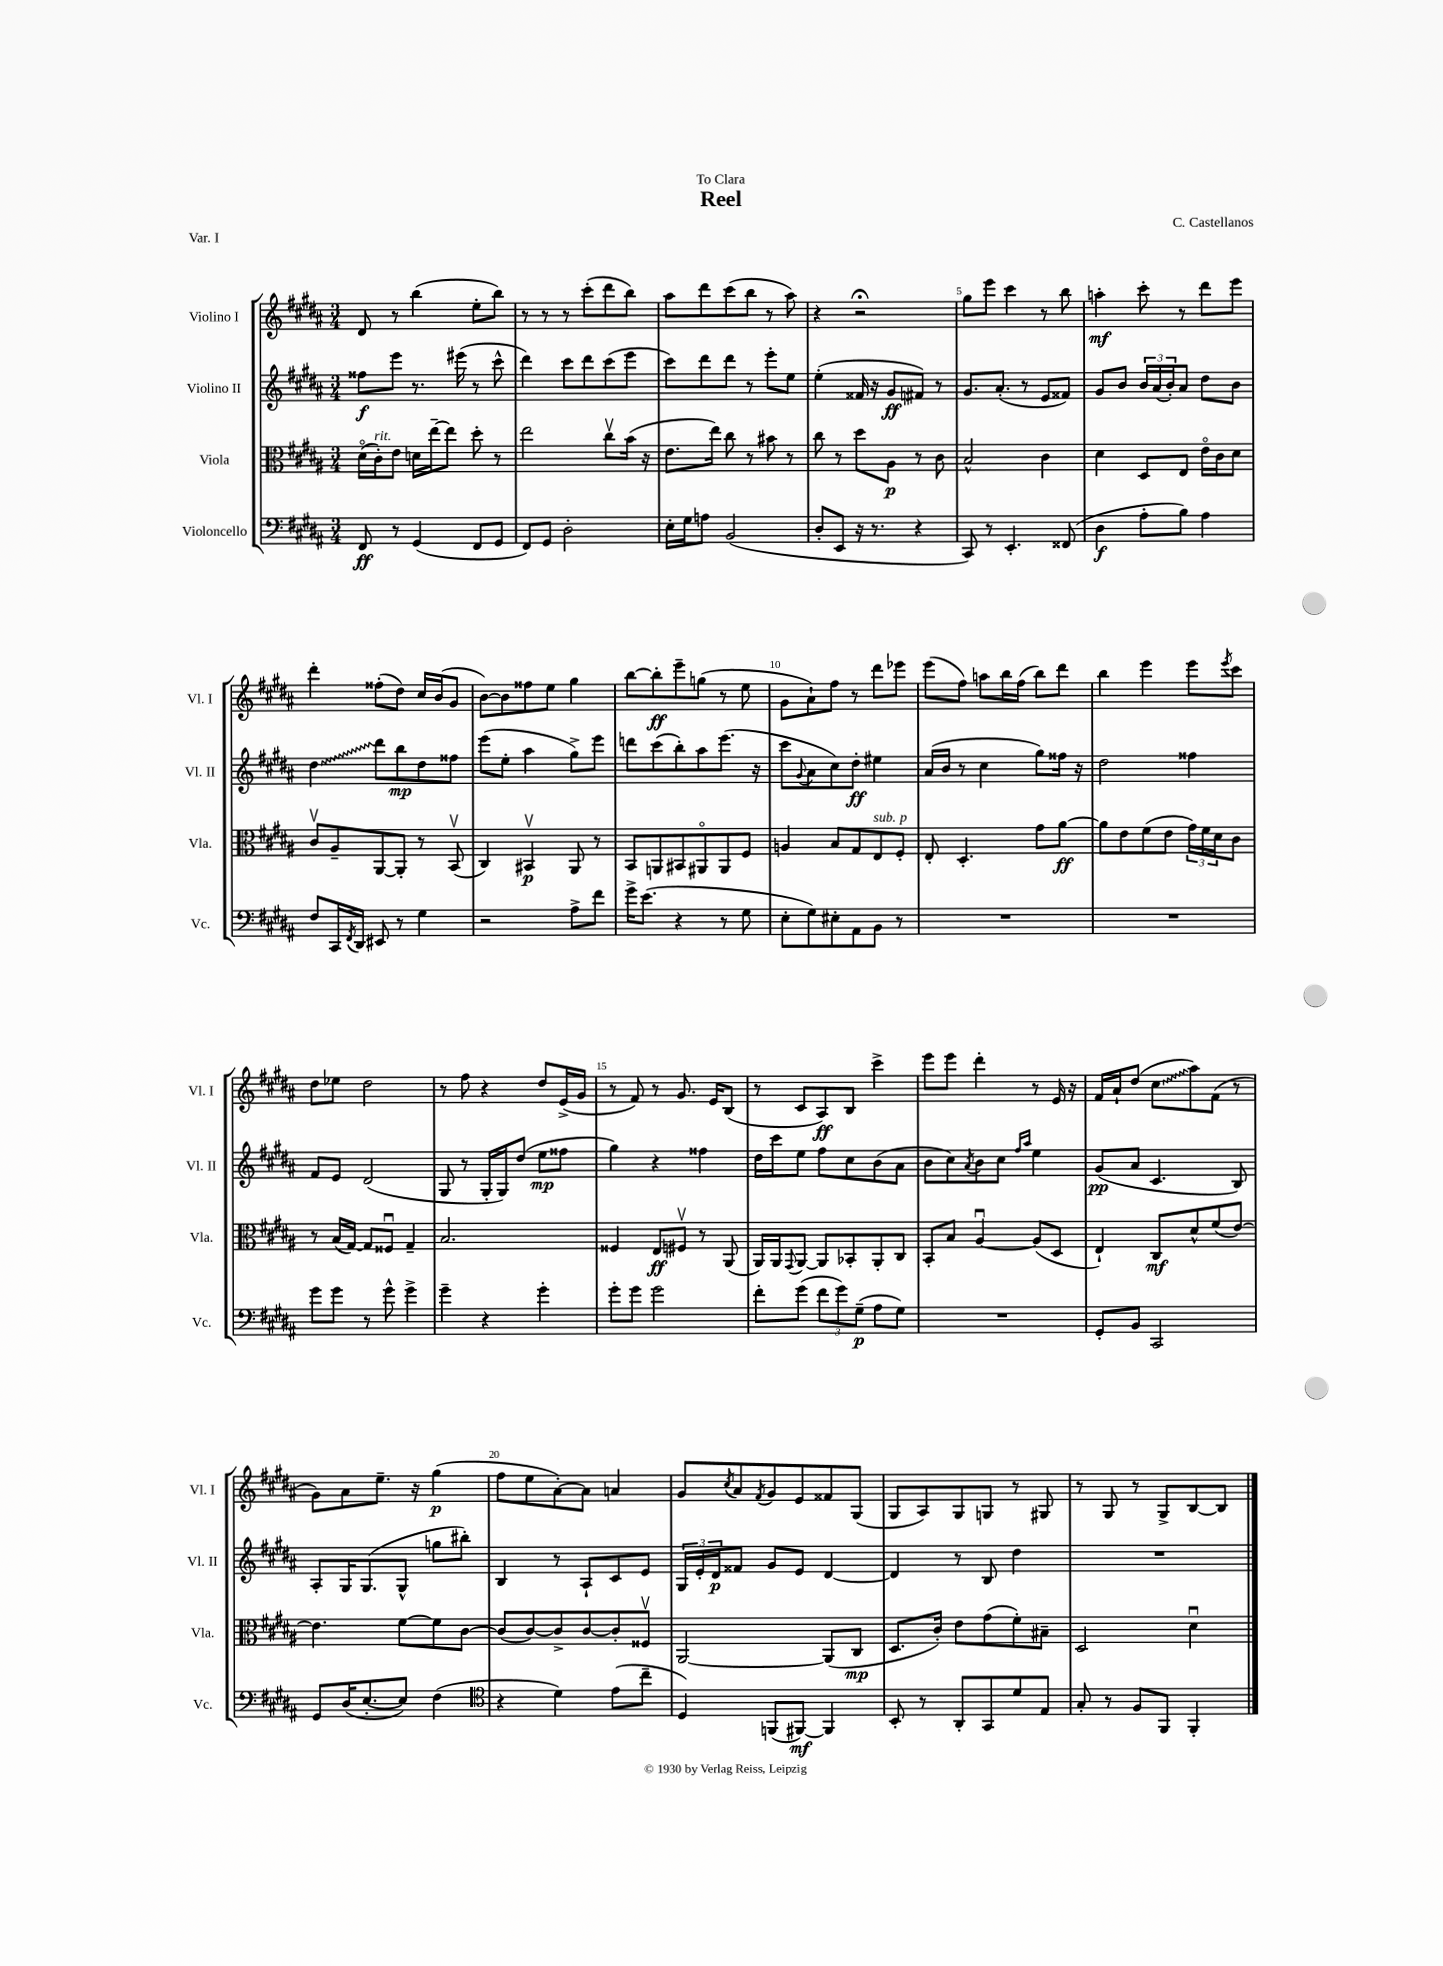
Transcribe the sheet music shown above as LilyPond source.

\header { title = "Reel" composer = "C. Castellanos" dedication = "To Clara" piece = "Var. I" }
<<
\new StaffGroup <<
\new Staff = "s0" \with { instrumentName = "Violino I" shortInstrumentName = "Vl. I" } {
    \clef treble \key b \major \numericTimeSignature \time 3/4
    dis'8 r8 b''4( e''8-. b''8) |
    r8 r8 r8 cis'''8-.( dis'''8 b''8) |
    ais''8 dis'''8 cis'''8( b''8 r8 ais''8) |
    r4 r2\fermata |
    gis''8 e'''8 cis'''4 r8 b''8 |
    a''4-.\mf cis'''8-. r8 dis'''8 e'''8 |
    dis'''4-. fisis''8-.( dis''8) cis''16 b'16( gis'8 |
    b'8~) b'8 fisis''8 e''8 gis''4 |
    b''8~ b''8-.\ff e'''8-- g''8( r8 e''8 |
    gis'8 ais'8-!) fis''8 r8 dis'''8 ees'''8 |
    e'''8( fis''8) a''8 b''16 fis''16( b''8) dis'''8 |
    b''4 e'''4 e'''8 \acciaccatura { e'''8 } cis'''8 |
    dis''8 ees''8 dis''2 |
    r8 fis''8 r4 dis''8 e'16->( gis'16 |
    r8 fis'8) r8 gis'8. e'16 b8( |
    r8 cis'8 ais8\ff) b8 cis'''4-> |
    e'''8 e'''8 dis'''4-. r8 e'16 r16 |
    fis'16 ais'16-! dis''8( \once \override Glissando.style = #'zigzag cis''8\glissando ais''8) fis'8( r8 |
    gis'8) ais'8 e''8.-- r16 gis''4\p( |
    fis''8 e''8 ais'8~-.) ais'8 a'4 |
    gis'8 \acciaccatura { cis''8 } ais'8 \acciaccatura { fis'8 } gis'8 e'8 fisis'8 gis8( |
    gis8 ais8) gis8 g8 r8 gis8 |
    r8 gis8 r8 gis8-> b8~ b8 \bar "|." |
}
\new Staff = "s1" \with { instrumentName = "Violino II" shortInstrumentName = "Vl. II" } {
    \clef treble \key b \major \numericTimeSignature \time 3/4
    fisis''8\f e'''8 r8. eis'''16( r8 cis'''8-^ |
    dis'''4) cis'''8 dis'''8 cis'''8( e'''8 |
    cis'''8) dis'''8 dis'''8 r8 e'''8-. e''8 |
    e''4-.( fisis'16 r16 gis'8\ff fis'8) r8 |
    gis'8. ais'8.-.( r8 e'8 fisis'8) |
    gis'8 b'8 \tuplet 3/2 { b'16 ais'16( b'16-.) } ais'8 dis''8 b'8 |
    \once \override Glissando.style = #'zigzag dis''4\glissando dis'''8 b''8\mp dis''8 fisis''8 |
    e'''8( e''8-. ais''4 gis''8->) e'''8 |
    d'''8 cis'''8( b''8-.) ais''8 e'''8.( r16 |
    cis'''8 \appoggiatura { gis'8 } ais'8 cis''8) dis''8-.\ff eis''4 |
    ais'16( b'16 r8 cis''4 gis''8) fisis''16 r16 |
    dis''2 fisis''4 |
    fis'8 e'8 dis'2( |
    gis8 r8 gis16-. gis16) dis''8( e''8\mp fisis''8 |
    gis''4) r4 fisis''4 |
    dis''16 cis'''16 e''8 fis''8 cis''8 b'8( ais'8 |
    b'8 cis''8) \acciaccatura { ais'8 } b'8 cis''8 \grace { fis''16 ais''16 } e''4 |
    gis'8\pp( ais'8 cis'4. b8) |
    ais8-. gis16 gis8.( gis8-^ g''8 bis''8-.) |
    b4 r8 ais8-! cis'8 e'8 |
    \tuplet 3/2 { gis16 e'16-. dis'16\p } fisis'8 gis'8 e'8 dis'4~ |
    dis'4 r8 b8 dis''4 |
    R2. \bar "|." |
}
\new Staff = "s2" \with { instrumentName = "Viola" shortInstrumentName = "Vla." } {
    \clef alto \key b \major \numericTimeSignature \time 3/4
    dis'16\flageolet( cis'16-.^\markup { \italic "rit." }) e'8 d'16 e''16~-- e''8 dis''8-. r8 |
    e''2 cis''8\upbow b'16( r16 |
    e'8. e''16) cis''8 r8 bis'8 r8 |
    cis''8 r8 dis''8 ais8\p r8 cis'8 |
    b2-^ cis'4 |
    dis'4 dis8 e8 e'16\flageolet cis'16 dis'8 |
    cis'8\upbow ais8-- ais,8~ ais,8-. r8 b,8\upbow( |
    cis4) bis,4\upbow\p ais,8 r8 |
    b,8 a,8 bis,8 ais,8\flageolet ais,8 fis8 |
    a4 b8 gis8 e8^\markup { \italic "sub. p" } fis8-. |
    e8-. dis4.-. gis'8 ais'8~\ff |
    ais'8 e'8 fis'8( e'8 \tuplet 3/2 { gis'16) fis'16 dis'16 } cis'8 |
    r8 b16( gis16~) gis8 fisis8\downbow gis4-- |
    b2. |
    fisis4 e8\ff fis8\upbow r8 ais,8( |
    ais,16) ais,16 \appoggiatura { gis,8 } ais,8~ ais,8 bes,8-. ais,8-. cis8 |
    b,8-. b8 ais4~\downbow ais8( dis8 |
    e4-!) cis8\mf dis'8-^ fis'8( e'8~) |
    e'4. fis'8~ fis'8 cis'8~ |
    cis'8( cis'8~) cis'8-> cis'8~ cis'8-. fisis8\upbow |
    ais,2~ ais,8( cis8\mp |
    dis8. cis'16-.) e'8 gis'8( fis'8-.) bis8-- |
    dis2 dis'4\downbow \bar "|." |
}
\new Staff = "s3" \with { instrumentName = "Violoncello" shortInstrumentName = "Vc." } {
    \clef bass \key b \major \numericTimeSignature \time 3/4
    fis,8\ff r8 gis,4( fis,8 gis,8 |
    fis,8) gis,8 dis2-. |
    e16-. gis16 a8 b,2( |
    dis8-. e,8 r16 r8. r4 |
    cis,8) r8 e,4.-. fisis,8( |
    dis4\f ais8-. b8) ais4 |
    fis8 cis,16 \acciaccatura { fis,8 } dis,16 eis,8 r8 gis4 |
    r2 ais8-> fis'8 |
    gis'16-> e'8.( r4 r8 gis8 |
    e8-. gis8) eis8-. ais,8 b,8 r8 |
    R2. |
    R2. |
    gis'8 gis'8 r8 gis'8-^ gis'4-> |
    gis'4-- r4 gis'4-. |
    gis'8-. gis'8 gis'2 |
    fis'8-. gis'8( \tuplet 3/2 { fis'8 gis'8) gis8--\p( } ais8 gis8) |
    R2. |
    gis,8-. b,8 cis,2 |
    gis,8 dis16( e8.~-. e8) fis4( |
    \clef tenor r4 dis'4) e'8( cis''8-- |
    dis4) f,8( fis,8~\mf) fis,4 |
    b,8-. r8 ais,8-. gis,8 dis'8 e8 |
    gis8-. r8 fis8 fis,8 fis,4-. \bar "|." |
}
>>
>>
\layout { \context { \Score \override BarNumber.break-visibility = ##(#f #t #t) barNumberVisibility = #(every-nth-bar-number-visible 5) } }
